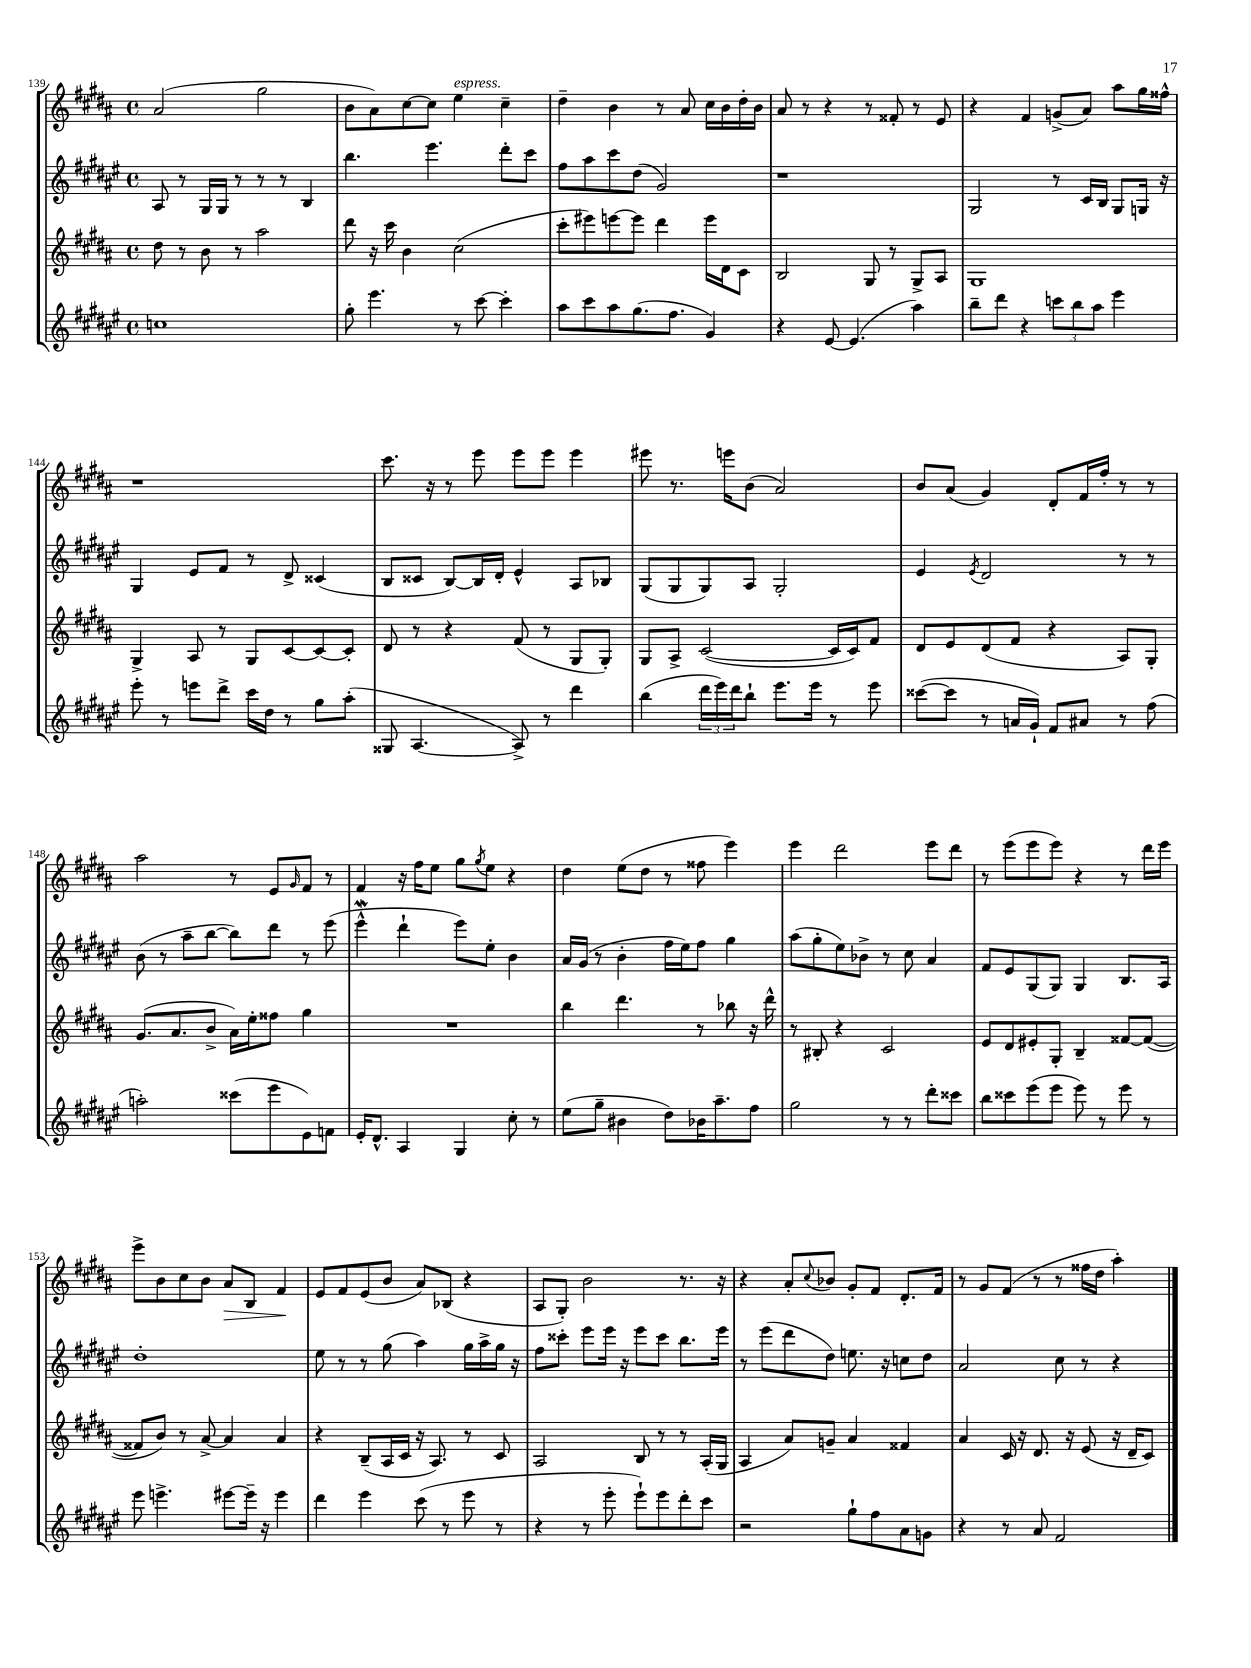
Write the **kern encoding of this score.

**kern	**kern	**kern	**kern	**dynam
*part4	*part3	*part2	*part1	*part1
*staff4	*staff3	*staff2	*staff1	*staff1
*clefG2	*clefG2	*clefG2	*clefG2	*
*k[f#c#g#d#a#e#]	*k[f#c#g#d#a#]	*k[f#c#g#d#a#e#]	*k[f#c#g#d#a#]	*
*M4/4	*M4/4	*M4/4	*M4/4	*
*met(c)	*met(c)	*met(c)	*met(c)	*
=139	=139	=139	=139	=139
1ccn	8dd#\	8A#/	(2a#/	.
.	8r	8r	.	.
.	8b\	16G#/LL	.	.
.	.	16G#/JJ	.	.
.	8r	8r	.	.
.	2aa#\	8r	2gg#\	.
.	.	8r	.	.
.	.	4B/	.	.
=140	=140	=140	=140	=140
8gg#'\	8ddd#\	4.bb\	8b\L	.
4.eee#\	16r	.	8a#\)	.
.	16ccc#\	.	.	.
.	4b\	.	[8cc#\	.
.	.	4.eee#\	8cc#\J]	.
!	!	!	!LO:TX:a:i:t=espress.	!
8r	(2cc#\	.	4ee\	.
[8ccc#\	.	.	.	.
4ccc#'\]	.	8ddd#'\L	4cc#~\	.
.	.	8ccc#\J	.	.
=141	=141	=141	=141	=141
8aa#\L	8ccc#'\L	8ff#\L	4dd#~\	.
8ccc#\	8eee#X\)	8aa#\	.	.
8aa#\	[8eeen\	8ccc#\	4b\	.
(8.gg#\	8eee\J]	(8dd#\J	.	.
.	4ddd#\	2g#/)	8r	.
8.ff#\J	.	.	.	.
.	.	.	8a#/	.
4g#/)	16eee\LL	.	16cc#\LL	.
.	16d#\J	.	16b\	.
.	8c#\J	.	16dd#'\	.
.	.	.	16b\JJ	.
=142	=142	=142	=142	=142
4r	2B/	1r	8a#/	.
.	.	.	8r	.
[8e#/	.	.	4r	.
(4.e#/]	.	.	.	.
.	8G#/	.	8r	.
.	8r	.	8f##X'/	.
4aa#\)	8G#^/L	.	8r	.
.	8A#/J	.	8e/	.
=143	=143	=143	=143	=143
8bb~\L	1G#	2G#/	4r	.
8ddd#\J	.	.	.	.
4r	.	.	4f#/	.
12cccn\L	.	8r	(8gn^/L	.
12bb\	.	.	.	.
.	.	16c#/LL	8a#/J)	.
12aa#\J	.	.	.	.
.	.	16B/JJ	.	.
4eee#\	.	8G#/L	8aa#\L	.
.	.	16Gn/Jk	16gg#\L	.
.	.	16r	16ff##X^^\JJ	.
!!LO:LB:g=z
=144	=144	=144	=144	=144
8eee#'\	4G#^/	4G#/	1r	.
8r	.	.	.	.
8eeen\L	8A#/	8e#/L	.	.
8ddd#^\J	8r	8f#/J	.	.
16ccc#\LL	8G#/L	8r	.	.
16dd#\JJ	.	.	.	.
8r	[8c#/	8d#^/	.	.
8gg#\L	8c#/_	(4c##X/	.	.
(8aa#'\J	8c#'/J]	.	.	.
=145	=145	=145	=145	=145
8G##X/	8d#/	8B/L	8.ccc#\	.
[4.A#/	8r	8c##X/J	.	.
.	.	.	16r	.
.	4r	[8B/L)	8r	.
.	.	16B/L]	8eee\	.
.	.	16d#'/JJ	.	.
8A#^/])	(8f#/	4e#^^/	8eee\L	.
8r	8r	.	8eee\J	.
4ddd#\	8G#/L	8A#/L	4eee\	.
.	8G#'/J)	8B-X/J	.	.
=146	=146	=146	=146	=146
(4bb\	8G#/L	(8G#/L	8eee#X\	.
.	8A#^/J	8G#/	8.r	.
24ddd#\LL	([2c#/	8G#/)	.	.
24eee#\)	.	.	.	.
.	.	.	16eeen\KL	.
24ddd#\J	.	.	.	.
8bb`\J	.	8A#/J	(8b\J	.
8.eee#\L	.	2G#'/	2a#/)	.
16eee#\Jk	.	.	.	.
8r	16c#/LL]	.	.	.
.	16c#/J)	.	.	.
8eee#\	8f#/J	.	.	.
=147	=147	=147	=147	=147
([8ccc##X\L	8d#/L	4e#/	8b/L	.
8ccc##\J]	8e/	.	(8a#/J	.
.	.	8qe#/	.	.
8r	(8d#/	2d#/	4g#/)	.
16an/LL	8f#/J	.	.	.
16g#`/JJ)	.	.	.	.
8f#/L	4r	.	8d#'/L	.
8a#X/J	.	.	16f#/L	.
.	.	.	16ff#'/JJ	.
8r	8A#/L)	8r	8r	.
(8ff#\	8G#'/J	8r	8r	.
!!LO:LB:g=z
=148	=148	=148	=148	=148
2aan'\)	(8.g#/L	(8b\	2aa#\	.
.	.	8r	.	.
.	8.a#/	.	.	.
.	.	8aa#~\L	.	.
.	8b^/J	[8bb\J	.	.
(8ccc##X\L	16a#\LL)	8bb\L])	8r	.
.	16ee'\J	.	.	.
8eee#\	8ff##X\J	8ddd#\J	8e/L	.
.	.	.	16qqg#/	.
8e#\)	4gg#\	8r	8f#/J	.
8fn\J	.	(8eee#\	8r	.
=149	=149	=149	=149	=149
16e#'/KL	1r	4eee#W^^\	4f#/	.
8.d#^^/J	.	.	.	.
4A#/	.	4ddd#`\	16r	.
.	.	.	16ff#\KL	.
.	.	.	8ee\J	.
4G#/	.	8eee#\L)	8gg#\L	.
.	.	.	8qgg#/	.
.	.	8ee#'\J	8ee\J	.
8cc#'\	.	4b\	4r	.
8r	.	.	.	.
=150	=150	=150	=150	=150
(8ee#\L	4bb\	16a#/LL	4dd#\	.
.	.	(16g#/JJ	.	.
8gg#~\J	.	8r	.	.
4b#X\	4.ddd#\	4b'\	(8ee\L	.
.	.	.	8dd#\J	.
8dd#\L)	.	16ff#\LL	8r	.
.	.	16ee#\J)	.	.
16b-X\K	8r	8ff#\J	8ff##X\	.
8.aa#~\	.	.	.	.
.	8bb-X\	4gg#\	4eee\)	.
8ff#\J	16r	.	.	.
.	16ddd#^^\	.	.	.
=151	=151	=151	=151	=151
2gg#\	8r	(8aa#\L	4eee\	.
.	8B#X'/	8gg#'\	.	.
.	4r	8ee#\)	2ddd#\	.
.	.	8b-X^\J	.	.
8r	2c#/	8r	.	.
8r	.	8cc#\	.	.
8ddd#'\L	.	4a#/	8eee\L	.
8ccc##X\J	.	.	8ddd#\J	.
=152	=152	=152	=152	=152
8bb\L	8e/L	8f#/L	8r	.
8ccc##X\	8d#/	8e#/	(8eee\L	.
(8eee#\	8e#X'/	(8G#/	8eee\	.
8eee#\J	8G#'/J	8G#/J)	8eee\J)	.
8eee#\)	4B~/	4G#/	4r	.
8r	.	.	.	.
8eee#\	[8f##X/L	8.B/L	8r	.
8r	(8f##/J_	.	16ddd#\LL	.
.	.	16A#/Jk	16eee\JJ	.
!!LO:LB:g=z
=153	=153	=153	=153	=153
8eee#\	8f##X/L]	1dd#'	8eee^\L	.
4.eeen^\	8b/J)	.	8b\	.
.	8r	.	8cc#\	.
.	[8a#^/	.	8b\J	.
!	!	!	!	!LO:HP:b
[8eee#X\L	4a#/]	.	8a#/L	>
16eee#~\Jk]	.	.	8B/J	.
16r	.	.	.	.
4eee#\	4a#/	.	4f#/	.
.	.	.	.	]
=154	=154	=154	=154	=154
4ddd#\	4r	8ee#\	8e/L	.
.	.	8r	8f#/	.
4eee#\	(8B~/L	8r	(8e/	.
.	16A#/L	(8gg#\	8b/J	.
.	16c#/JJ	.	.	.
(8ccc#\	16r	4aa#\)	8a#/L)	.
.	8.A#/)	.	.	.
8r	.	.	(8B-X/J	.
8eee#\	8r	16gg#\LL	4r	.
.	.	16aa#^\	.	.
8r	8c#/	16gg#\JJ	.	.
.	.	16r	.	.
=155	=155	=155	=155	=155
4r	2A#/	8ff#\L	8A#/L	.
.	.	8ccc##X'\J	8G#'/J)	.
8r	.	8eee#\L	2b\	.
8eee#'\	.	16eee#\Jk	.	.
.	.	16r	.	.
8eee#`\L)	8B/	8eee#\L	.	.
8eee#\	8r	8ccc##\J	.	.
8ddd#'\	8r	8.bb\L	8.r	.
8ccc#\J	(16A#'/LL	.	.	.
.	16G#/JJ	16eee#\Jk	16r	.
=156	=156	=156	=156	=156
2r	4A#/	8r	4r	.
.	.	(8eee#\L	.	.
.	8a#/L)	8ddd#\	8a#'/L	.
.	.	.	8qqcc#/	.
.	8gn~/J	8dd#\J)	8b-X/J	.
8gg#`\L	4a#/	8.een\	8g#'/L	.
8ff#\	.	.	8f#/J	.
.	.	16r	.	.
8a#\	4f##X/	8ccn\L	8.d#'/L	.
8gn\J	.	8dd#\J	.	.
.	.	.	16f#/Jk	.
=157	=157	=157	=157	=157
4r	4a#/	2a#/	8r	.
.	.	.	8g#/L	.
8r	16c#/	.	(8f#/J	.
.	16r	.	.	.
8a#/	8.d#/	.	8r	.
2f#/	.	8cc#\	8r	.
.	16r	.	.	.
.	(8e/	8r	16ff##X\LL	.
.	.	.	16dd#\JJ	.
.	16r	4r	4aa#'\)	.
.	16d#~/KL	.	.	.
.	8c#/J)	.	.	.
==	==	==	==	==
*-	*-	*-	*-	*-
